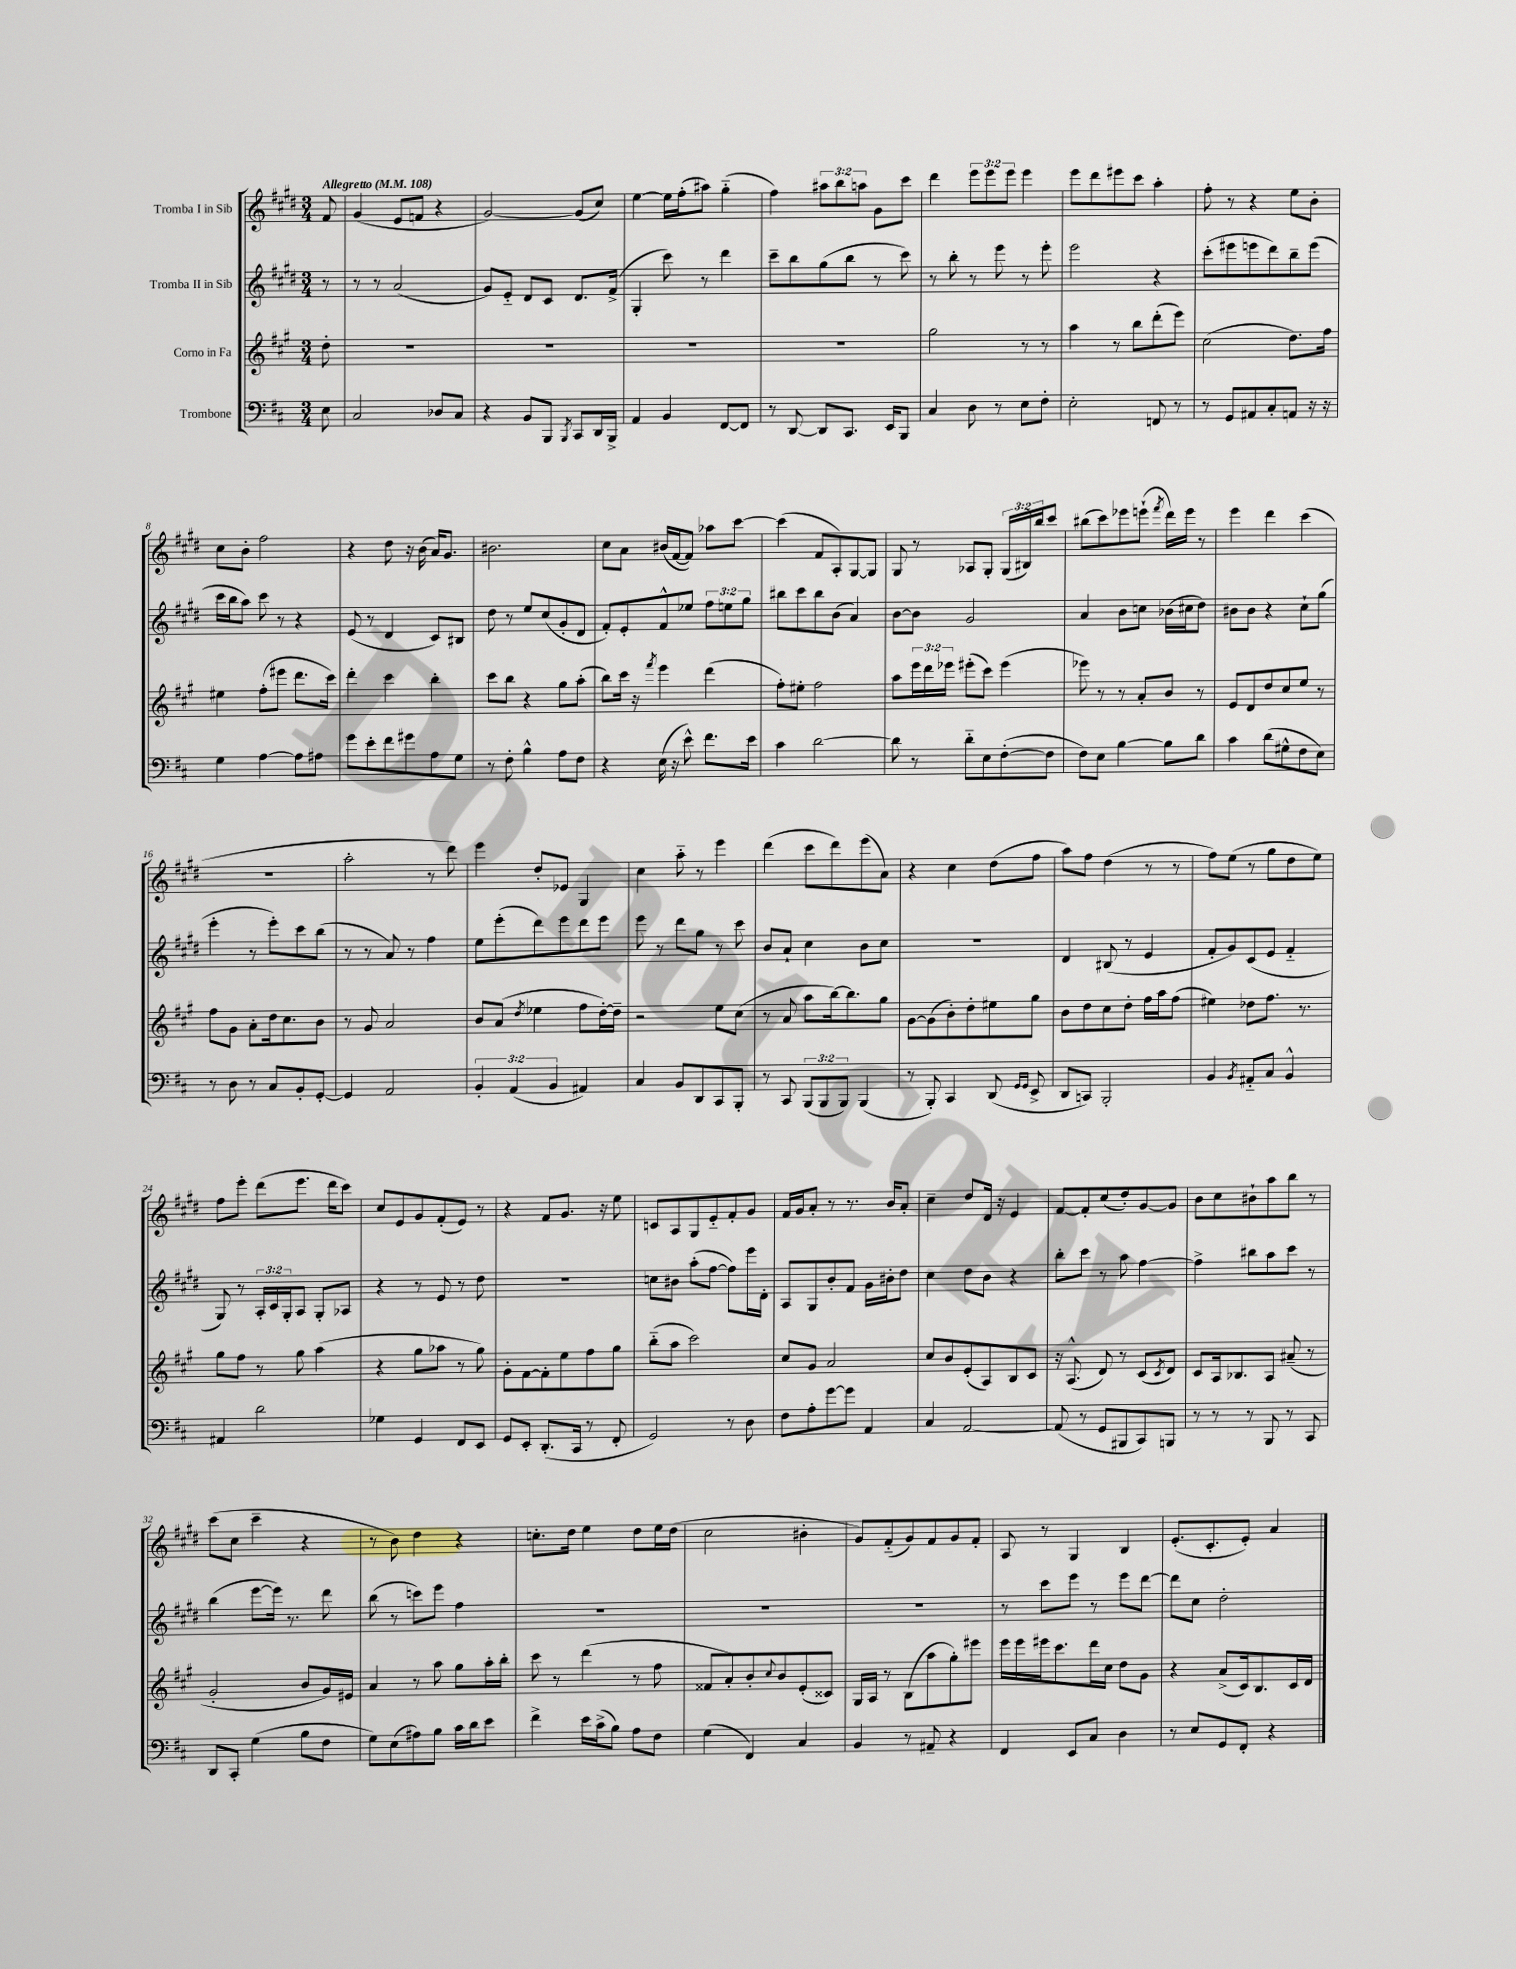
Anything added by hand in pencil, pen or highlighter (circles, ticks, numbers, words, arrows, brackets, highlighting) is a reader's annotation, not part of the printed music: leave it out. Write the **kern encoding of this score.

**kern	**kern	**kern	**kern
*staff4	*staff3	*staff2	*staff1
*clefF4	*clefG2	*clefG2	*clefG2
*k[f#c#]	*k[f#c#g#]	*k[f#c#g#d#]	*k[f#c#g#d#]
*M3/4	*M3/4	*M3/4	*M3/4
*MM108	*MM108	*MM108	*MM108
8E	8dd'	8r	8f#
=	=	=	=
2C#	2.r	8r	(4g#
.	.	8r	.
.	.	(2a	8e
.	.	.	8f
8D-	.	.	4r
8C#	.	.	.
=	=	=	=
4r	2.r	8g#)	[2g#)
.	.	8e'~	.
8BB	.	8d#	.
8BBB	.	8c#	.
8qBBB	.	.	.
8CC#	.	8.d#	(8g#]
16DD	.	.	8cc#)
16BBB^	.	(16f#^	.
=	=	=	=
4AA	2.r	4G#'	[4ee
4BB	.	8ccc#)	16ee]
.	.	.	(16ff#'
.	.	8r	8aa#)
[8FF#	.	4ddd#	(4gg#'~
8FF#]	.	.	.
=	=	=	=
8r	2.r	8ccc#~	4ff#)
[8DD	.	8bb	.
8DD]	.	(8gg#	12aa#
.	.	.	12bb
8.CC#	.	8bb	.
.	.	.	12aa
.	.	8r	8g#
16EE	.	.	.
8BBB	.	8ccc#)	8ccc#
=	=	=	=
4C#	2gg#	8r	4ddd#
.	.	8bb'	.
8D	.	8r	12eee
.	.	.	12eee
8r	.	8eee	.
.	.	.	12eee
8E	8r	8r	4eee
8F#'	8r	8eee'	.
=	=	=	=
2E'	4aa	2eee	8eee
.	.	.	8ddd#
.	8r	.	8eee#
.	8bb	.	8ccc#
8FF	(8ddd'	4r	4aa'
8r	8eee)	.	.
=	=	=	=
8r	(2cc#	(8ccc#'	8ff#'
8GG	.	8eee#	8r
8AA#	.	8eee	4r
8C#'	.	8ddd#)	.
8AA	8.dd)	8bb~	8ee
16r	.	(8eee	8b'
16r	16ff#	.	.
=	=	=	=
4G	4ee#	16ccc#	8cc#
.	.	16bb	.
.	.	8aa)	8b'
[4A	(8ff#'	8ccc#	2ff#
.	8eee#	8r	.
8A]	8.ddd	4r	.
8A#	.	.	.
.	16ccc#)	.	.
=	=	=	=
8g	4ddd'	(8e	4r
8e'	.	8r	.
8f#	4ccc#	4d#	8dd#
8g#	.	.	16r
.	.	.	(16b
8A	4bb'	8c#)	16a)
.	.	.	8.g#
8G	.	8B#	.
=	=	=	=
8r	8ccc#	8dd#	2.b#
8F#'	8bb	8r	.
4B^^	4r	8ee	.
.	.	(8cc#	.
8A	8gg#	8g#'	.
8F#	(8aa'	8d#	.
=	=	=	=
4r	8bb)	8f#')	8cc#
.	16ccc#	8e'	8a
.	16r	.	.
.	8qfff#	.	.
(16E	4eee	8f#^^	(16b#
16r	.	.	[16f#
8e^^)	.	8ee-	8f#])
8.f#	(4ddd	12ff#	8aa-
.	.	12ee	.
.	.	.	[8ccc#
.	.	12gg#	.
16e	.	.	.
=	=	=	=
4c#	8ff#')	8bb#	(4ccc#]
.	8ee#'	8ccc#	.
[2d	2ff#	8bb#	8f#
.	.	(8b	8A')
.	.	4a)	[8G#
.	.	.	8G#]
=	=	=	=
8d]	8aa	[8b	8G#
8r	24eee	8b]	8r
.	24ddd	.	.
.	24eee-	.	.
8d'~	(8eee#'	2g#	8A-
8E	8ccc#)	.	8G#'
([8F#'	(4eee#	.	(24G#
.	.	.	24B#)
.	.	.	24bb
8F#]	.	.	8ccc#
=	=	=	=
8F#)	8eee-)	4a	(8bb#
8E	8r	.	8ccc#)
[4B	8r	8b	8eee-
.	8a'	8cc	(8eee`
.	.	.	8qfff#
8B]	8b	(16b-	16ddd#)
.	.	16cc#	16eee
8d	8r	8dd#)	8r
=	=	=	=
4c#	8e	8b#	4eee
.	8d	8b#	.
(8d	8dd	4r	4ddd#
8G#^^	8cc#	.	.
8F#	8ee	8cc#`	(4ccc#
8E)	8r	(8gg#	.
=	=	=	=
8r	8ff#	4eee'	2.r
8D	8g#	.	.
8r	8a'	8r	.
8C#	16dd	8eee')	.
.	8.cc#	.	.
8BB'	.	8ccc#	.
[8GG'	8b	(8bb	.
=	=	=	=
4GG]	8r	8r	2aa'
.	8g#	8r	.
2AA	2a	8a)	.
.	.	8r	.
.	.	4ff#	8r
.	.	.	8ddd#)
=	=	=	=
6BB'	8b	8ee	4eee
.	(8a	(8eee'	.
(6AA	.	.	.
.	8qdd	.	.
.	4ee-	8ddd#)	8dd#'
6BB	.	.	.
.	.	8eee	8e-
4AA#)	8ff#	8ddd#	4G#
.	[16dd')	8eee	.
.	16dd~]	.	.
=	=	=	=
4C#	2r	8eee	4cc#
.	.	8r	.
8BB	.	8ddd#	8aa'~
8DD	.	8gg#	8r
8CC#	8ee	8r	4eee
8BBB'	(8cc#	8ccc#	.
=	=	=	=
8r	8r	8b	(4ddd#
8CC#	8a	8a`	.
(12BBB	8aa	4cc#	8ccc#
12BBB	.	.	.
.	[16bb)	.	8ddd#)
12BBB)	.	.	.
.	8.bb]	.	.
(4BBB	.	8b	(8eee
.	8gg#	8cc#	8a)
=	=	=	=
8r	[8g#	2.r	4r
8BBB')	(8g#]	.	.
4CC#	8b')	.	4cc#
.	8dd'	.	.
(8DD	8ee#	.	(8dd#
16qqGG	.	.	.
16qqGG	.	.	.
8EE^	8gg#	.	8ff#
=	=	=	=
8DD	8b	4d#	8aa)
8CC)	8dd	.	8ff#
2BBB'	8cc#	(8B#	(4dd#
.	8dd'	8r	.
.	16ff#	4e	8r
.	16aa	.	.
.	(8ff#	.	8r
=	=	=	=
4BB	4ee#)	8f#'	8ff#)
.	.	8g#)	(8ee
8qBB	.	.	.
8AA#'~	8dd-	(8c#	8r
8C#	8.ff#	8e	8gg#
4BB^^	.	4f#'~	8dd#
.	8.r	.	.
.	.	.	8ee)
=	=	=	=
4AA#	8gg#	8G#)	8ff#
.	8ff#	8r	8eee'
2d	8r	24A'	(8ddd#
.	.	24c#	.
.	.	24G#'	.
.	8gg#	8A	8.eee
.	(4aa	8G#'	.
.	.	.	16ddd#
.	.	8A-	8ccc#)
=	=	=	=
4G-	4r	4r	8cc#
.	.	.	8e
4GG	8gg#	8r	8g#
.	8aa-	8e	(8f#'
8FF#	8r	8r	8e)
8EE	8gg#)	8dd#	8r
=	=	=	=
8GG	8g#'	2.r	4r
8EE'	[8f#	.	.
(8.DD'	8f#']	.	8f#
.	8ee	.	8.g#
16CC#	.	.	.
8r	8ff#	.	.
.	.	.	16r
8FF#'	8gg#	.	8ee
=	=	=	=
2GG)	(8bb'~	8cc	8c
.	8aa	8b#	8A
.	2ccc#)	(8aa'	8G#
.	.	[8ff#	8e'~
8r	.	8ff#])	8f#'
8D	.	16eee	8g#
.	.	16d#'	.
=	=	=	=
8F#	8cc#	8A	16f#
.	.	.	16g#
8A'	8g#	8G#	8a'
[8g	2a	8b'	8r
8g]	.	8f#	8.r
4AA	.	16g#	.
.	.	16b#'	16b
.	.	8dd#	8a'
=	=	=	=
4C#	8cc#	4cc#	4cc#~
.	8b	.	.
[2AA	(8e'	8dd#	8dd#
.	8A)	8b	16d#
.	.	.	16r
.	8B	4r	4e
.	8c#	.	.
=	=	=	=
(8AA]	16r	8bb'	[8f#
.	(8.A^^	.	.
8r	.	8ccc#	8f#']
8GG	8d)	8r	(8cc#
8BBB#	8r	8aa	8dd#')
8CC#)	(8c#	[4ff#	[8g#
.	8qc#	.	.
8BBB	8d)	.	8g#]
=	=	=	=
8r	8c#	4ff#^]	8b
8r	16A	.	8cc#
.	8.B-	.	.
8r	.	8bb#	8b#`
8BBB	8A	8aa	8aa
8r	(8a#~	8ccc#	8bb
8CC#	8r	8r	8r
=	=	=	=
8DD	2g#'	(4bb	(8ccc#
8CC#'	.	.	8cc#
(4G	.	[8eee	4ccc#~
.	.	16eee])	.
.	.	8.r	.
8B	8b	.	4r
8F#	16g#)	8ddd#	.
.	16e#	.	.
=	=	=	=
8G)	4a	(8bb	8r
(8E	.	8r	8b)
8A#)	8r	8ccc)	4dd#
8B	8aa	8eee	.
16c#	8gg#	4ff#	4r
16d	.	.	.
8e	16aa'	.	.
.	16bb'	.	.
=	=	=	=
4f#^	8ccc#	2.r	8.cc'
.	8r	.	.
.	.	.	16dd#
16e	(4ddd	.	4ee
(16c#^	.	.	.
8B)	.	.	.
8A	8r	.	8dd#
8F#	8ff#	.	16ee
.	.	.	(16dd#
=	=	=	=
(4G	8f##	2.r	2cc#
.	8a')	.	.
4FF#)	8b'	.	.
.	8qqcc#	.	.
.	8b	.	.
4C#	(8e'	.	4b#'
.	8c##)	.	.
=	=	=	=
4BB	16G#	2.r	8g#)
.	16A	.	.
.	8r	.	(8f#'~
8r	(8B	.	8g#)
8AA#~	8aa	.	8f#
4r	8gg#')	.	8g#
.	8eee#	.	8f#'
=	=	=	=
4FF#	16eee	8r	8A
.	16eee	.	.
.	16eee#	8ccc#	8r
.	8.ccc#	.	.
8EE	.	8eee	4G#
8C#	16ddd	8r	.
.	16cc#	.	.
4D	8dd	8eee	4B
.	8g#	[8ddd#	.
=	=	=	=
8r	4r	8ddd#]	(8.e'
8E	.	8cc#	.
.	.	.	8.c#'
8GG	(8a^	2dd#'	.
8FF#'	16c#)	.	8e')
.	8.B	.	.
4r	.	.	4a
.	16c#	.	.
.	16d	.	.
==	==	==	==
*-	*-	*-	*-
